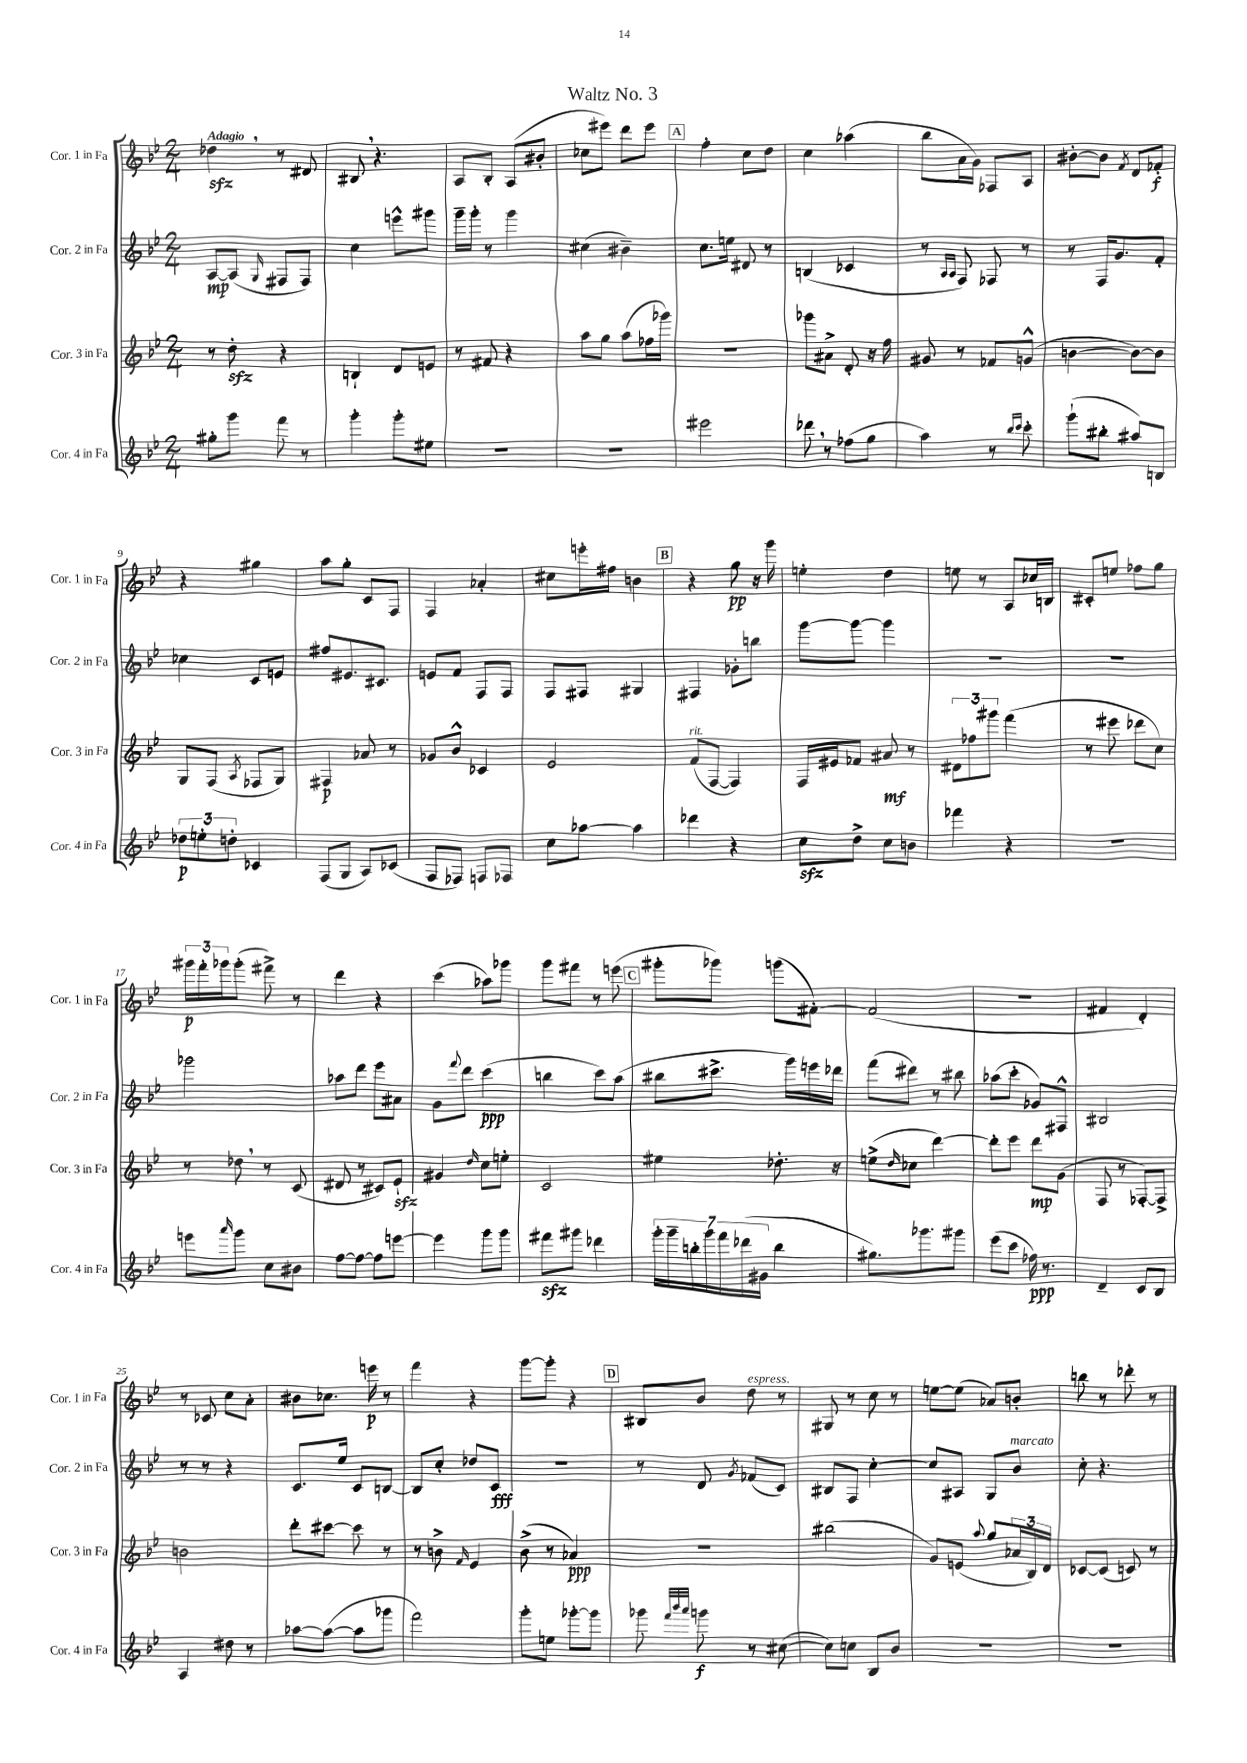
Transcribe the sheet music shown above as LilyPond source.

\header { title = "Waltz No. 3" }
<<
\new StaffGroup <<
\new Staff = "s0" \with { instrumentName = "Cor. 1 in Fa" shortInstrumentName = "Cor. 1 in Fa" } {
    \clef treble \key bes \major \numericTimeSignature \time 2/4 \tempo "Adagio"
    des''4\sfz \breathe r8 dis'8 |
    bis8 \breathe r4. |
    a8 bes8-. a8( bis'8-. |
    ces''8 eis'''8) d'''8 eis'''8 |
    \mark \markup { \box "A" } f''4-. c''8 d''8 |
    c''4 aes''4( |
    bes''8 a'16 g'16) fes8 a8 |
    bis'8~-. bis'8 \acciaccatura { f'8 } d'8 fes'8-.\f |
    r4 gis''4 |
    a''8 g''8-. c'8 f8 |
    f4 aes'4-. |
    cis''8 e'''16-. fis''16 b'4 |
    \mark \markup { \box "B" } r4 g''8\pp r16 g'''16 |
    e''4-. d''4 |
    e''8 r8 a8 ces''16 b16 |
    cis'8-. e''8 fes''8 g''8 |
    \tuplet 3/2 { gis'''16\p f'''16-. ges'''16 } ges'''8-.( fis'''8->) r8 |
    d'''4 r4 |
    c'''4( aes''8) ges'''8 |
    g'''8 fis'''8 r8 e'''8( |
    \mark \markup { \box "C" } gis'''8-. ges'''8) g'''8( fis'8~-.) |
    fis'2( |
    r2 |
    fis'4 d'4-.) |
    r8 ces'8 c''8 a'8-. |
    bis'8 ces''8. e'''16\p r8 |
    f'''4 r4 |
    g'''8~ g'''8-. r4 |
    \mark \markup { \box "D" } bis8 bes'8 d''8^\markup { \italic "espress." } r8 |
    gis8 r8 c''8 r8 |
    e''8~ e''8( aes'8) b'8-. |
    b''8 r8 des'''8-. r8 \bar "|." |
}
\new Staff = "s1" \with { instrumentName = "Cor. 2 in Fa" shortInstrumentName = "Cor. 2 in Fa" } {
    \clef treble \key bes \major \numericTimeSignature \time 2/4
    a8~\mp a8( \grace { g16 } fis8 fis8) |
    c''4 e'''8-^ gis'''8 |
    g'''16-- g'''16-. r8 g'''4 |
    cis''4( bis'4--) |
    \mark \markup { \box "A" } c''8. e''16 dis'8 r8 |
    b4( ces'4 |
    r8 \grace { a16 a16 } f8) fes8 r8 |
    r8 f16 g'8. f'8-. |
    ces''4 c'8 e'8 |
    fis''8 eis'8. cis'8. |
    e'8 f'8 f8 f8 |
    f8 fis8 gis4 |
    \mark \markup { \box "B" } fis4 ges'8-. b''8 |
    g'''8~ g'''8~ g'''4 |
    R2 |
    R2 |
    ges'''2 |
    aes''8 d'''8 ees'''8 ais'8 |
    g'8 \appoggiatura { f'''8 } d'''8 c'''4\ppp( |
    b''4 c'''8) a''8( |
    \mark \markup { \box "C" } bis''8 cis'''8.-> g'''16) e'''16 des'''16 |
    f'''8( dis'''8) r8 bis''8 |
    aes''8( c'''8-. ges'8) fis8-^ |
    bis2 |
    r8 r8 r4 |
    c'8. ees''16 c'8 b8~ |
    b8 c''8-. des''8 c'8\fff |
    R2 |
    \mark \markup { \box "D" } r8 d'8 \acciaccatura { g'8 } fes'8( c'8) |
    bis8 f8 c''4~-. |
    c''8 ais8 g8 bes'8^\markup { \italic "marcato" } |
    c''8-. r4. \bar "|." |
}
\new Staff = "s2" \with { instrumentName = "Cor. 3 in Fa" shortInstrumentName = "Cor. 3 in Fa" } {
    \clef treble \key bes \major \numericTimeSignature \time 2/4
    r8 d''8-.\sfz r4 |
    b4-! d'8 e'8 |
    r8 fis'8 r4 |
    a''8 g''8 a''8( fes''16 ges'''16) |
    \mark \markup { \box "A" } r2 |
    ges'''8 ais'8-> d'8-. r16 f''16 |
    gis'8 r8 fes'8 g'8-^( |
    b'4~ b'8~) b'8 |
    g8 f8( \acciaccatura { a8 } fes8 g8) |
    fis4\p aes'8 r8 |
    ges'8 bes'8-^ ces'4 |
    ees'2 |
    \mark \markup { \box "B" } f'8^\markup { \italic "rit." }( f8~ f4) |
    f16 eis'16 fes'8 ais'8\mf r8 |
    \tuplet 3/2 { dis'8 fes''8 gis'''8 } f'''4( |
    r8 eis'''8 des'''8 c''8) |
    r8 des''8 \breathe r8 c'8( |
    dis'8 r8 cis'8) ees'8-!\sfz |
    gis'4 \grace { d''16 } c''8 e''8-. |
    c'2 |
    \mark \markup { \box "C" } eis''4 des''8.-. r16 |
    e''8->( \grace { d''16 } ces''8 d'''4~) |
    d'''8-. ees'''8 d'''8\mp g'8( |
    f8 r8 fes8~-.) fes8-> |
    b'2 |
    d'''8-. cis'''8~ cis'''8 r8 |
    r8 b'8-> \grace { f'16 } ees'4 |
    bes'8->( r8 aes'4\ppp) |
    \mark \markup { \box "D" } R2 |
    bis''2( |
    g'8) e'8( \appoggiatura { a''8 } g''8 \tuplet 3/2 { aes'16 bes16) d'16 } |
    ces'8~ ces'8( c'8) r8 \bar "|." |
}
\new Staff = "s3" \with { instrumentName = "Cor. 4 in Fa" shortInstrumentName = "Cor. 4 in Fa" } {
    \clef treble \key bes \major \numericTimeSignature \time 2/4
    gis''8-. g'''8 f'''8 r8 |
    g'''4-. g'''8-. eis''8 |
    R2 |
    R2 |
    \mark \markup { \box "A" } eis'''2 |
    des'''8 \breathe r8 fes''8( g''8 |
    a''4) r8 \grace { bes''16 c'''16 } c'''8-. |
    g'''8-!( bis''8-. ais''8) b8 |
    \tuplet 3/2 { des''8\p e''8-. d''8-. } ces'4 |
    f8( g8 a8) ces'8( |
    f8 fes8) f8 fes8 |
    c''8 aes''8~ aes''4 |
    \mark \markup { \box "B" } des'''4 r4 |
    c''8\sfz d''8-> c''8 b'8 |
    fes'''4 r4 |
    R2 |
    e'''8 \grace { a'''16 } g'''8 c''8 bis'8 |
    f''8~ f''8~ f''8 e'''8~ |
    e'''4 g'''8 g'''8 |
    fis'''8\sfz gis'''8 des'''4 |
    \mark \markup { \box "C" } \tuplet 7/4 { g'''16-. g'''16-- b''16-. g'''16 f'''16 des'''16( gis'16 } b''4 |
    gis''8.) ges'''8. gis'''8 |
    ees'''8( c'''8 fes''16\ppp) r8. |
    d'4-- c'8 bes8 |
    a4 dis''8 r8 |
    aes''8~ aes''8~( aes''8 ges'''8 |
    f'''2) |
    g'''8-. e''8 ges'''8~-. ges'''8 |
    \mark \markup { \box "D" } ges'''8 \grace { f'''32 bes'''32 a'''32 } g'''8\f r8 cis''8~( |
    cis''8) c''8 bes8 bes'8 |
    r2 |
    r2 \bar "|." |
}
>>
>>
